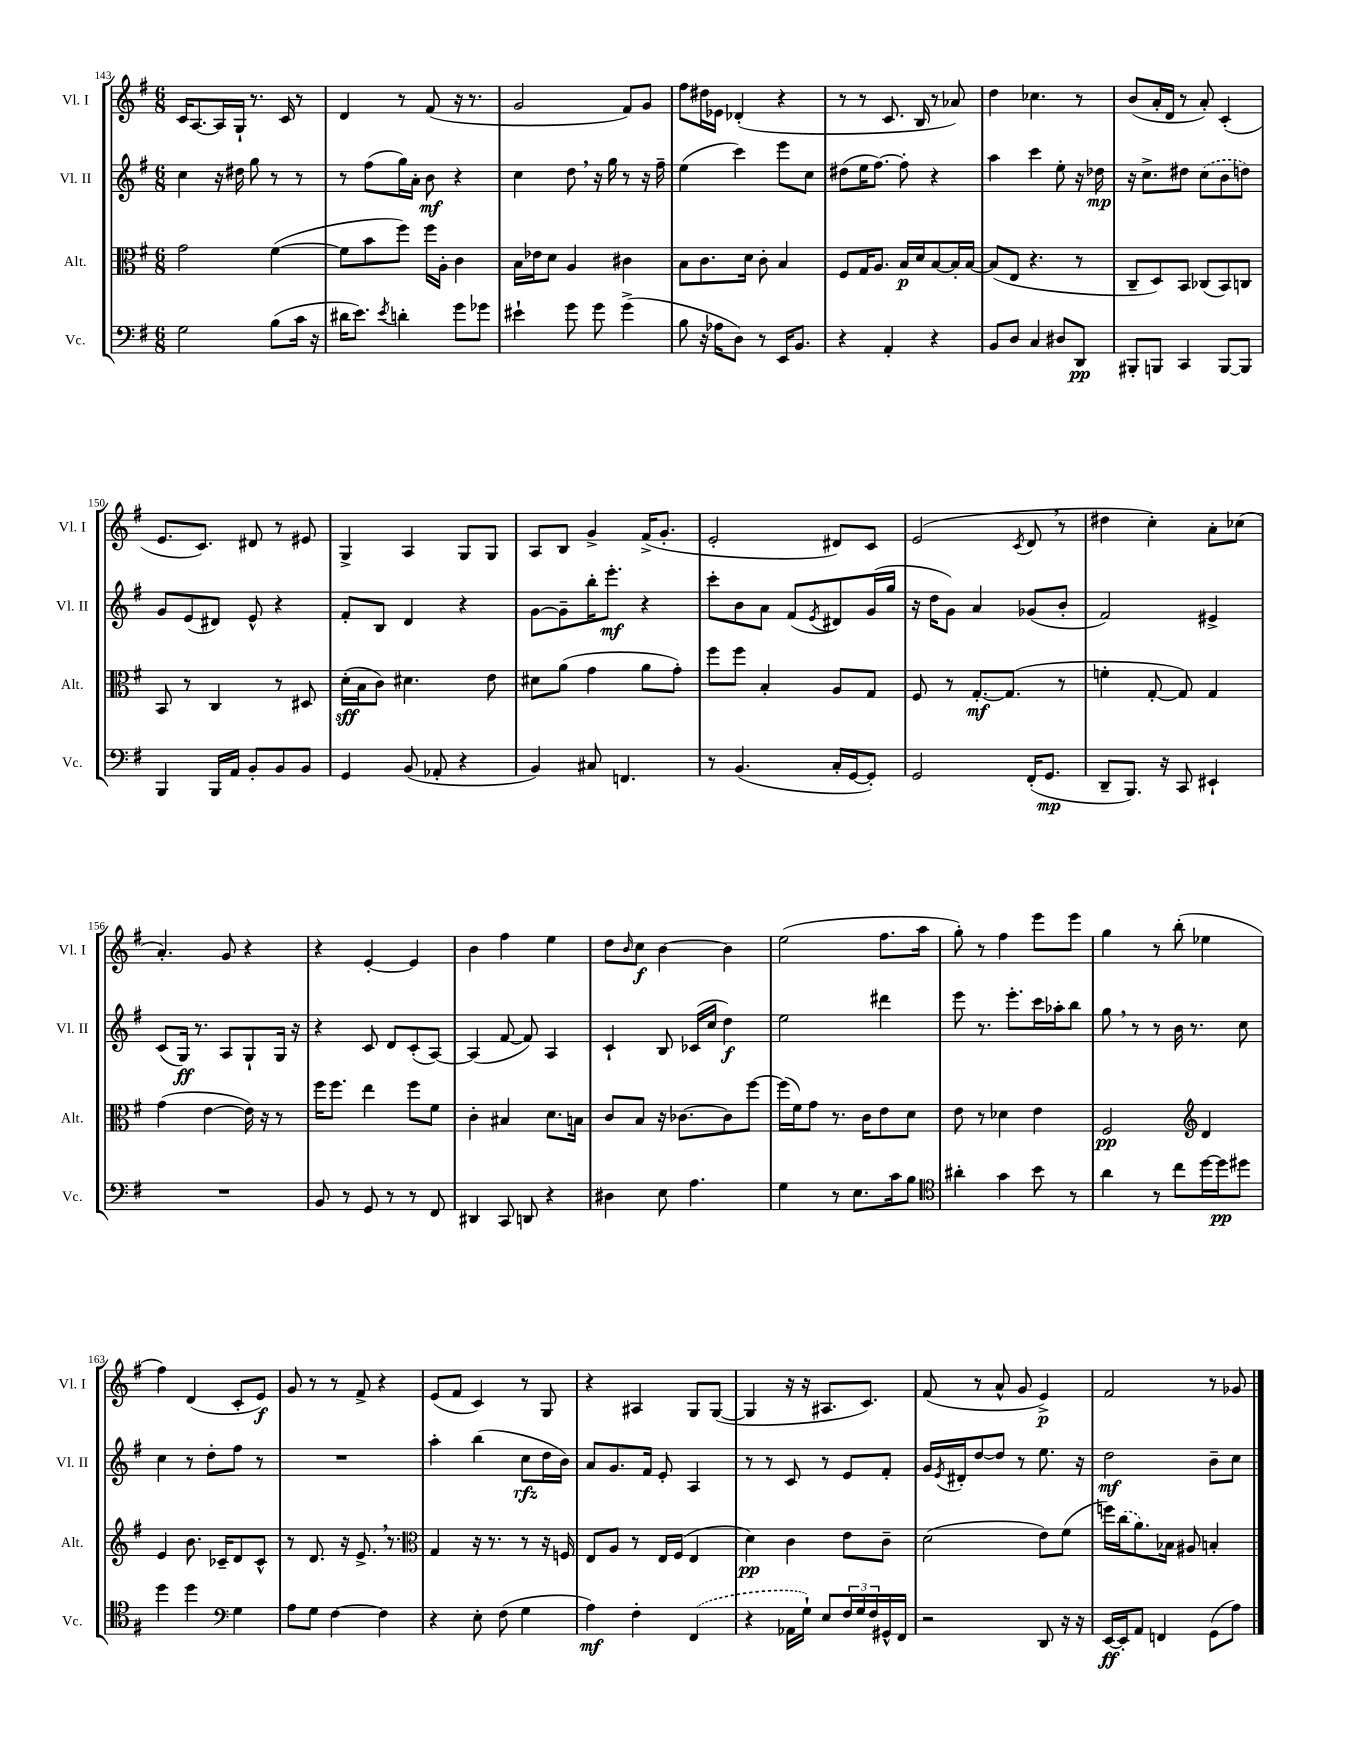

**kern	**kern	**kern	**kern
*staff4	*staff3	*staff2	*staff1
*clefF4	*clefC3	*clefG2	*clefG2
*k[f#]	*k[f#]	*k[f#]	*k[f#]
*M6/8	*M6/8	*M6/8	*M6/8
2G	2g	4cc	16c
.	.	.	[8.A
.	.	16r	16A]
.	.	16dd#	16G`
.	.	8gg	8.r
(8B	([4f#	8r	.
.	.	.	16c
16c	.	8r	8r
16r	.	.	.
=	=	=	=
16d#	8f#]	8r	4d
8.e)	.	.	.
.	8b	(8ff#	.
8qe	.	.	.
4d'	8ff#)	16gg)	8r
.	.	16a'	.
.	16ff#	8b	(8f#
.	16A'	.	.
8g	4c	4r	16r
.	.	.	8.r
8g-	.	.	.
=	=	=	=
4e#`	16B	4cc	2g
.	16e-	.	.
.	8d	.	.
8g	4A	8dd	.
8g	.	16r	.
.	.	16gg	.
(4g^	4c#	8r	8f#)
.	.	16r	8g
.	.	16ff#~	.
=	=	=	=
8B	8B	(4ee	8ff#
16r	8.c	.	16dd#
16A-	.	.	16e-
8D)	.	4ccc)	(4d-'
.	16d	.	.
8r	8c'	.	.
16EE	4B	8eee	4r
8.BB	.	.	.
.	.	8cc	.
=	=	=	=
4r	8F#	(8dd#	8r
.	16G	16ee	8r
.	8.A	[8.ff#)	.
4AA'	.	.	8.c
.	16B	8ff#']	.
.	16d	.	16B
4r	[8B	4r	8r
.	16B']	.	8a-)
.	[16B	.	.
=	=	=	=
8BB	(8B]	4aa	4dd
8D	8E	.	.
4C	4.r	4ccc	4.cc-
8D#	.	8ee'	.
8DD	8r	16r	8r
.	.	16dd-	.
=	=	=	=
8BBB#'	8C~	16r	(8b
.	.	8.cc^	.
8BBB	8D)	.	16a'
.	.	.	16d
4CC	8BB	8dd#	8r
.	(8C-	(8cc	8a')
[8BBB	8BB)	8b	(4c'
8BBB]	8C	8dd)	.
=	=	=	=
4BBB	8BB	8g	8.e
.	8r	(8e	.
.	.	.	8.c)
16BBB	4C	8d#)	.
16AA	.	.	.
8BB'	.	8e^^	8d#
8BB	8r	4r	8r
8BB	8D#	.	8e#
=	=	=	=
4GG	(16d'	8f#'	4G^
.	16B	.	.
.	8c)	8B	.
(8BB	4.d#	4d	4A
8AA-'	.	.	.
4r	.	4r	8G
.	8e	.	8G
=	=	=	=
4BB)	8d#	[8g	8A
.	(8a	8g~]	8B
8C#	4g	16bb'	4g^
.	.	8.eee'	.
4.FF	.	.	.
.	8a	4r	(16f#^
.	.	.	8.g'
.	8g')	.	.
=	=	=	=
8r	8ff#	8ccc'	2e'
(4.BB	8ff#	8b	.
.	4B'	8a	.
.	.	(8f#	.
.	.	8qe	.
16C'	8A	8d#)	8d#)
[16GG	.	.	.
8GG'])	8G	(16g	8c
.	.	16gg	.
=	=	=	=
2GG	8F#	16r	(2e
.	.	16dd	.
.	8r	8g)	.
.	[8.G'	4a	.
.	(8.G]	.	.
.	.	.	8qc
(16FF#'	.	(8g-	8d
8.GG	.	.	.
.	8r	8b'	8r
=	=	=	=
8DD~	4f'	2f#)	4dd#
8.BBB)	.	.	.
.	[8G'	.	4cc')
16r	.	.	.
8CC	8G])	.	.
4EE#`	4G	4e#^	8a'
.	.	.	(8cc-
=	=	=	=
2.r	(4g	(8c	4.a')
.	.	16G)	.
.	.	8.r	.
.	[4e	.	.
.	.	8A	8g
.	16e])	8G`	4r
.	16r	.	.
.	8r	16G	.
.	.	16r	.
=	=	=	=
8BB	16ff#	4r	4r
.	8.ff#	.	.
8r	.	.	.
8GG	4ee	8c	[4e'
8r	.	8d	.
8r	8ff#	(8c'	4e]
8FF#	8f#	[8A)	.
=	=	=	=
4DD#	4c'	(4A]	4b
8CC	4B#	[8f#	4ff#
8DD	.	8f#])	.
4r	8.d	4A	4ee
.	16B	.	.
=	=	=	=
4D#	8c	4c`	8dd
.	.	.	16qqb
.	8B	.	8cc
8E	16r	8B	[4b
.	[8.c-	.	.
4.A	.	(16c-	.
.	.	16cc	.
.	8c-]	4dd)	4b]
.	[8ff#	.	.
=	=	=	=
4G	(16ff#]	2ee	(2ee
.	16f#)	.	.
.	8g	.	.
8r	8.r	.	.
8.E	.	.	.
.	16c	.	.
.	8e	4ddd#	8.ff#
16c	.	.	.
8B	8d	.	.
.	.	.	16aa
=	=	=	=
*clefC4	*	*	*
4a#'	8e	8eee	8gg')
.	8r	8.r	8r
4g	4d-	.	4ff#
.	.	8.eee'	.
8b	4e	16ccc	8eee
.	.	16aa-'	.
8r	.	8bb	8eee
=	=	=	=
4a	2F#	8gg	4gg
.	.	8r	.
8r	.	8r	8r
8cc	.	16b	(8bb'
.	.	8.r	.
*	*clefG2	*	*
[16dd	4d	.	4ee-
16dd]	.	.	.
8dd#	.	8cc	.
=	=	=	=
4dd	4e	4cc	4ff#)
4dd	8.b	8r	(4d
.	.	8dd'	.
.	16c-~	.	.
*clefF4	*	*	*
4G	8d	8ff#	8c'
.	8c-^^	8r	8e)
=	=	=	=
8A	8r	2.r	8g
8G	8.d	.	8r
[4F#	.	.	8r
.	16r	.	.
.	8.e^	.	8f#^
4F#]	.	.	4r
.	8.r	.	.
=	=	=	=
*	*clefC3	*	*
4r	4G	4aa'	(8e
.	.	.	8f#
8E'	16r	(4bb	4c)
.	8.r	.	.
(8F#	.	.	.
4G	8r	8cc	8r
.	16r	16dd	8G
.	16F	16b)	.
=	=	=	=
4A)	8E	8a	4r
.	8A	8.g	.
4F#'	8r	.	4A#
.	.	16f#	.
.	16E	8e'	.
.	(16F#	.	.
(4FF#	4E	4A	8G
.	.	.	([8G
=	=	=	=
4r	4d)	8r	4G]
.	.	8r	.
16AA-	4c	8c	16r
16G`)	.	.	16r
8E	.	8r	8.A#
24F#	8e	8e	.
24G	.	.	.
.	.	.	8.c)
24F#	.	.	.
16GG#^^	8c~	8f#'	.
16FF#	.	.	.
=	=	=	=
2r	(2d	16g	(8f#
.	.	8qe	.
.	.	16d#'	.
.	.	[8dd	8r
.	.	8dd]	8a^^
.	.	8r	8g
8DD	8e)	8.ee	4e^)
16r	(8f#	.	.
16r	.	16r	.
=	=	=	=
[16EE	16ff)	2dd	2f#
16EE']	(16cc	.	.
8AA	8.a)	.	.
4FF	.	.	.
.	16B-	.	.
.	8A#	.	.
(8GG	4B'	8b~	8r
8A)	.	8cc	8g-
==	==	==	==
*-	*-	*-	*-
